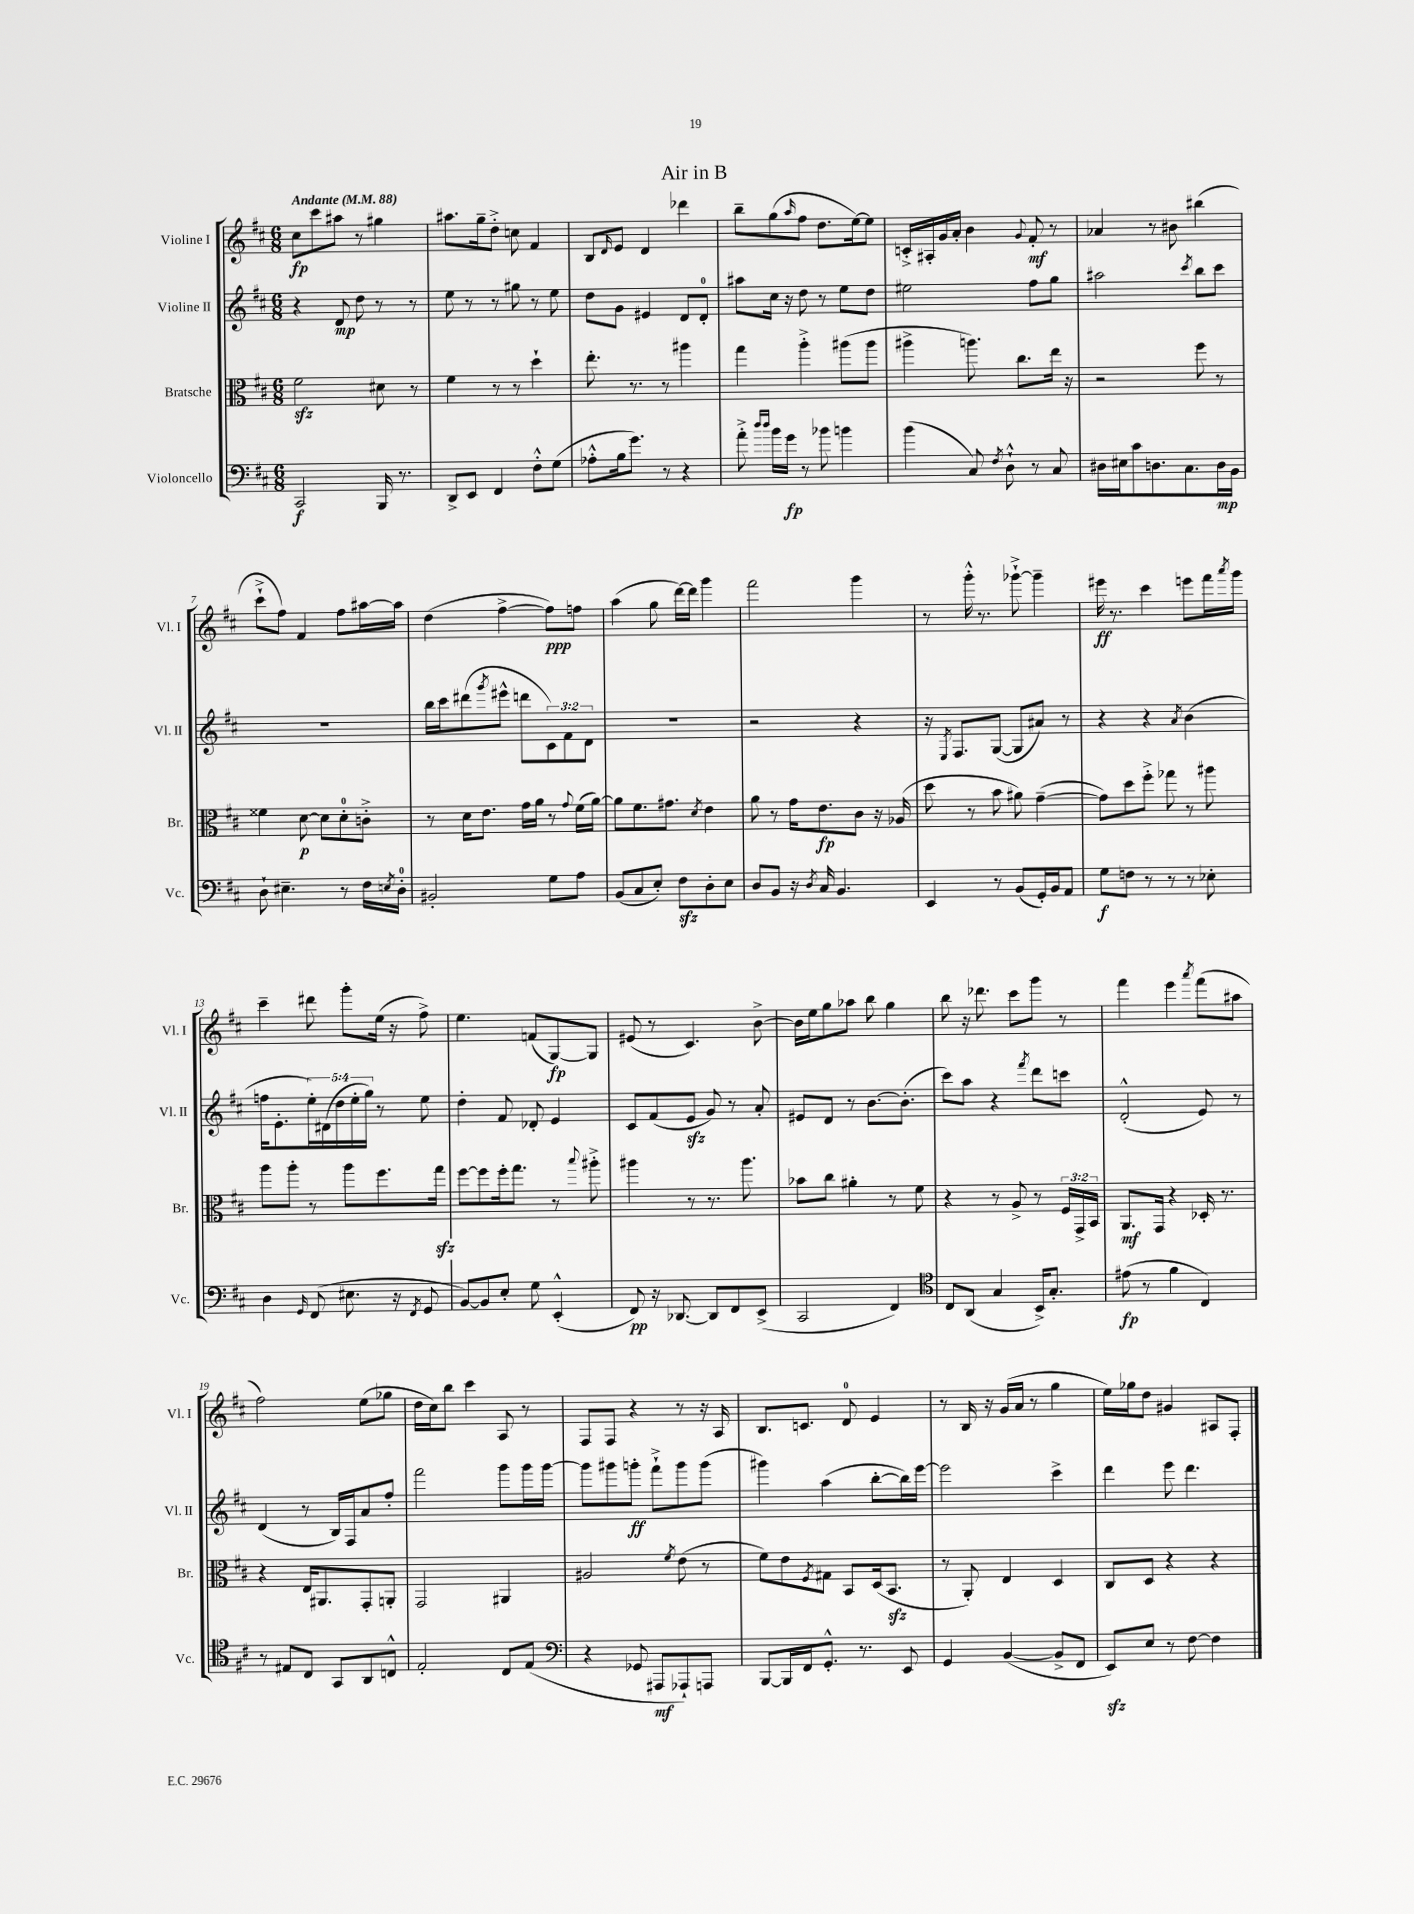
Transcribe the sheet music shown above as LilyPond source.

\header { title = "Air in B" }
<<
\new StaffGroup <<
\new Staff = "s0" \with { instrumentName = "Violine I" shortInstrumentName = "Vl. I" } {
    \clef treble \key d \major \numericTimeSignature \time 6/8 \tempo "Andante" 4 = 88
    cis''8\fp cis'''8 ais''8 r8 gis''4 |
    ais''8. g''16-- d''8-.-> c''8 fis'4 |
    b8 \grace { d'16 } e'8 d'4 des'''4 |
    b''8-- g''8( \grace { a''16 } fis''8 d''8. e''16~) e''8 |
    c'16-.-> ais16-. g'16 a'16-. b'4 \appoggiatura { g'8 } fis'8-.\mf r8 |
    aes'4 r8 bis'8 bis''4( |
    cis'''8-!-> fis''8) fis'4 fis''8 ais''16~ ais''16 |
    d''4( fis''4~-> fis''8\ppp) f''8 |
    a''4( g''8 d'''16~) d'''16 g'''4 |
    fis'''2 g'''4 |
    r8 g'''16-.-^ r8. ges'''8~-!-> ges'''4-- |
    eis'''16\ff r8. cis'''4 e'''8 fis'''16 \acciaccatura { a'''8 } g'''16 |
    cis'''4-- dis'''8 g'''8-. e''16( r16 fis''8->) |
    e''4. f'8( g8~\fp) g8 |
    eis'8( r8 cis'4.) b'8~-> |
    b'16 e''16 g''8 aes''8 b''8 g''4 |
    b''8 r16 des'''8. cis'''8 g'''8 r8 |
    fis'''4 e'''4 \acciaccatura { a'''8 } fis'''8( ais''8 |
    fis''2) e''8( ges''8 |
    d''16 cis''16) b''8 cis'''4 a8 r8 |
    fis8 fis8 r4 r8 r16 a16 |
    b8. c'8. d'8-0 e'4 |
    r8 b16 r16 g'16( a'16 r8 g''4 |
    e''16) ges''16 d''8 gis'4 ais8 fis8-. \bar "|." |
}
\new Staff = "s1" \with { instrumentName = "Violine II" shortInstrumentName = "Vl. II" } {
    \clef treble \key d \major \numericTimeSignature \time 6/8 \override Staff.TupletNumber.text = #tuplet-number::calc-fraction-text
    r4 d'8\mp d''8 r8 r8 |
    e''8 r8 r8 gis''8 r8 e''8 |
    d''8 g'8 eis'4 d'8 d'8-0-. |
    ais''8 cis''16 r16 d''8 r8 e''8 d''8 |
    eis''2 fis''8 g''8 |
    ais''2 \acciaccatura { cis'''8 } b''8 cis'''8 |
    R2. |
    b''16 cis'''16 dis'''8( \acciaccatura { g'''8 } eis'''8-^ d'''8 \tuplet 3/2 { cis'8) fis'8 d'8 } |
    R2. |
    r2 r4 |
    r16 \acciaccatura { e8 } fis8. g8~( g8 ais'8) r8 |
    r4 r4 \acciaccatura { a'8 } b'4( |
    f''16 e'8.-. \tuplet 5/4 { e''16-.) dis'16( d''16 e''16-. g''16) } r8 e''8 |
    d''4-. fis'8 des'8-. e'4 |
    cis'8 fis'8( e'8\sfz g'8) r8 a'8-. |
    eis'8 d'8 r8 b'8.~ b'8.-.( |
    cis'''8) a''8 r4 \acciaccatura { fis'''8 } d'''8 c'''8 |
    d'2-.-^( e'8) r8 |
    d'4( r8 b16) fis16 a'8 fis''8-. |
    fis'''2 g'''8 g'''16 g'''16~ |
    g'''8 gis'''8 g'''8-.\ff fis'''8-!-> g'''8 g'''8( |
    gis'''4) a''4( b''8~-. b''16) e'''16~ |
    e'''2 cis'''4-> |
    d'''4 e'''8 d'''4. \bar "|." |
}
\new Staff = "s2" \with { instrumentName = "Bratsche" shortInstrumentName = "Br." } {
    \clef alto \key d \major \numericTimeSignature \time 6/8 \override Staff.TupletNumber.text = #tuplet-number::calc-fraction-text
    fis'2\sfz dis'8 r8 |
    fis'4 r8 r8 d''4-! |
    e''8.-. r8. r8 ais''4 |
    g''4 a''4-.-> ais''8( ais''8 |
    ais''4-> a''8.) cis''8. e''16 r16 |
    r2 fis''8 r8 |
    fisis'4 d'8~\p d'8 d'8-0-. c'8-.-> |
    r8 d'16 e'8. g'16 a'16 r8 \appoggiatura { g'8 } fis'16( a'16~) |
    a'8 fis'8. gis'8. \acciaccatura { d'8 } e'4 |
    a'8 r8 g'16 e'8.\fp cis'8 r16 aes16( |
    d''8 r8 b'8 ais'8) g'4~--( |
    g'8) d''8 fis''8-.-> ges''8 r8 ais''8 |
    a''8 a''8-. r8 a''8 fis''8. g''16\sfz |
    fis''8~ fis''8 fis''16-. g''8. r8 \appoggiatura { b''8 } ais''8-.-> |
    ais''4 r8 r8. ais''8. |
    bes'8 cis''8 ais'4-. r8 fis'8 |
    r4 r8 a8-> r8 \tuplet 3/2 { fis16 g,16-> b,16 } |
    a,8.\mf g,16 r4 des16-. r8. |
    r4 e16 ais,8. g,8-. a,8-. |
    g,2 ais,4 |
    ais2 \acciaccatura { fis'8 } e'8( r8 |
    fis'8) e'8 \acciaccatura { fis8 } gis8 b,8 d16( b,8.\sfz |
    r8 a,8-.) e4 d4 |
    cis8 d8 r4 r4 \bar "|." |
}
\new Staff = "s3" \with { instrumentName = "Violoncello" shortInstrumentName = "Vc." } {
    \clef bass \key d \major \numericTimeSignature \time 6/8
    cis,2\f b,,16 r8. |
    d,8-> e,8 fis,4 fis8-.-^ g8( |
    aes8-.-^ b16 g'8.) r8 r4 |
    a'8-.-> \grace { d''16 d''16 } b'16 g'16\fp r8 bes'8 b'4 |
    b'4( cis8) \acciaccatura { fis8 } d8-!-^ r8 cis8 |
    dis16 eis16 cis'8 d8. cis8. d16\mp b,16 |
    d8-! eis4.-- r8 fis16 \acciaccatura { e8 } d16-0-. |
    bis,2-. g8 a8 |
    b,8( cis8 e8-.) fis8\sfz d8-. e8 |
    d8 b,8 r16 \acciaccatura { d8 } cis16 b,4. |
    e,4 r8 b,8( g,16-.) b,16 a,8 |
    g8\f f8 r8 r8 r8 ees8-. |
    d4 \grace { g,16 } fis,8( eis8. r16 \acciaccatura { fis,8 } g,8 |
    b,8~) b,8 e8-. g8 e,4-.-^( |
    fis,8\pp) r16 des,8.~ des,8 fis,8 e,8->( |
    cis,2 fis,4) |
    \clef tenor cis8 a,8( g4 b,16->) g8.-. |
    eis'8\fp( r8 fis'4 cis4) |
    r8 eis8 cis8 g,8 a,8 c8-^ |
    e2-. cis8 e8( |
    \clef bass r4 ges,8 ais,,8\mf aes,,8-!) a,,8 |
    b,,8~ b,,16 fis,16 g,8.-.-^ r8. e,8 |
    g,4 b,4~( b,8-> fis,8 |
    e,8\sfz) e8 r8 fis8~ fis4 \bar "|." |
}
>>
>>
